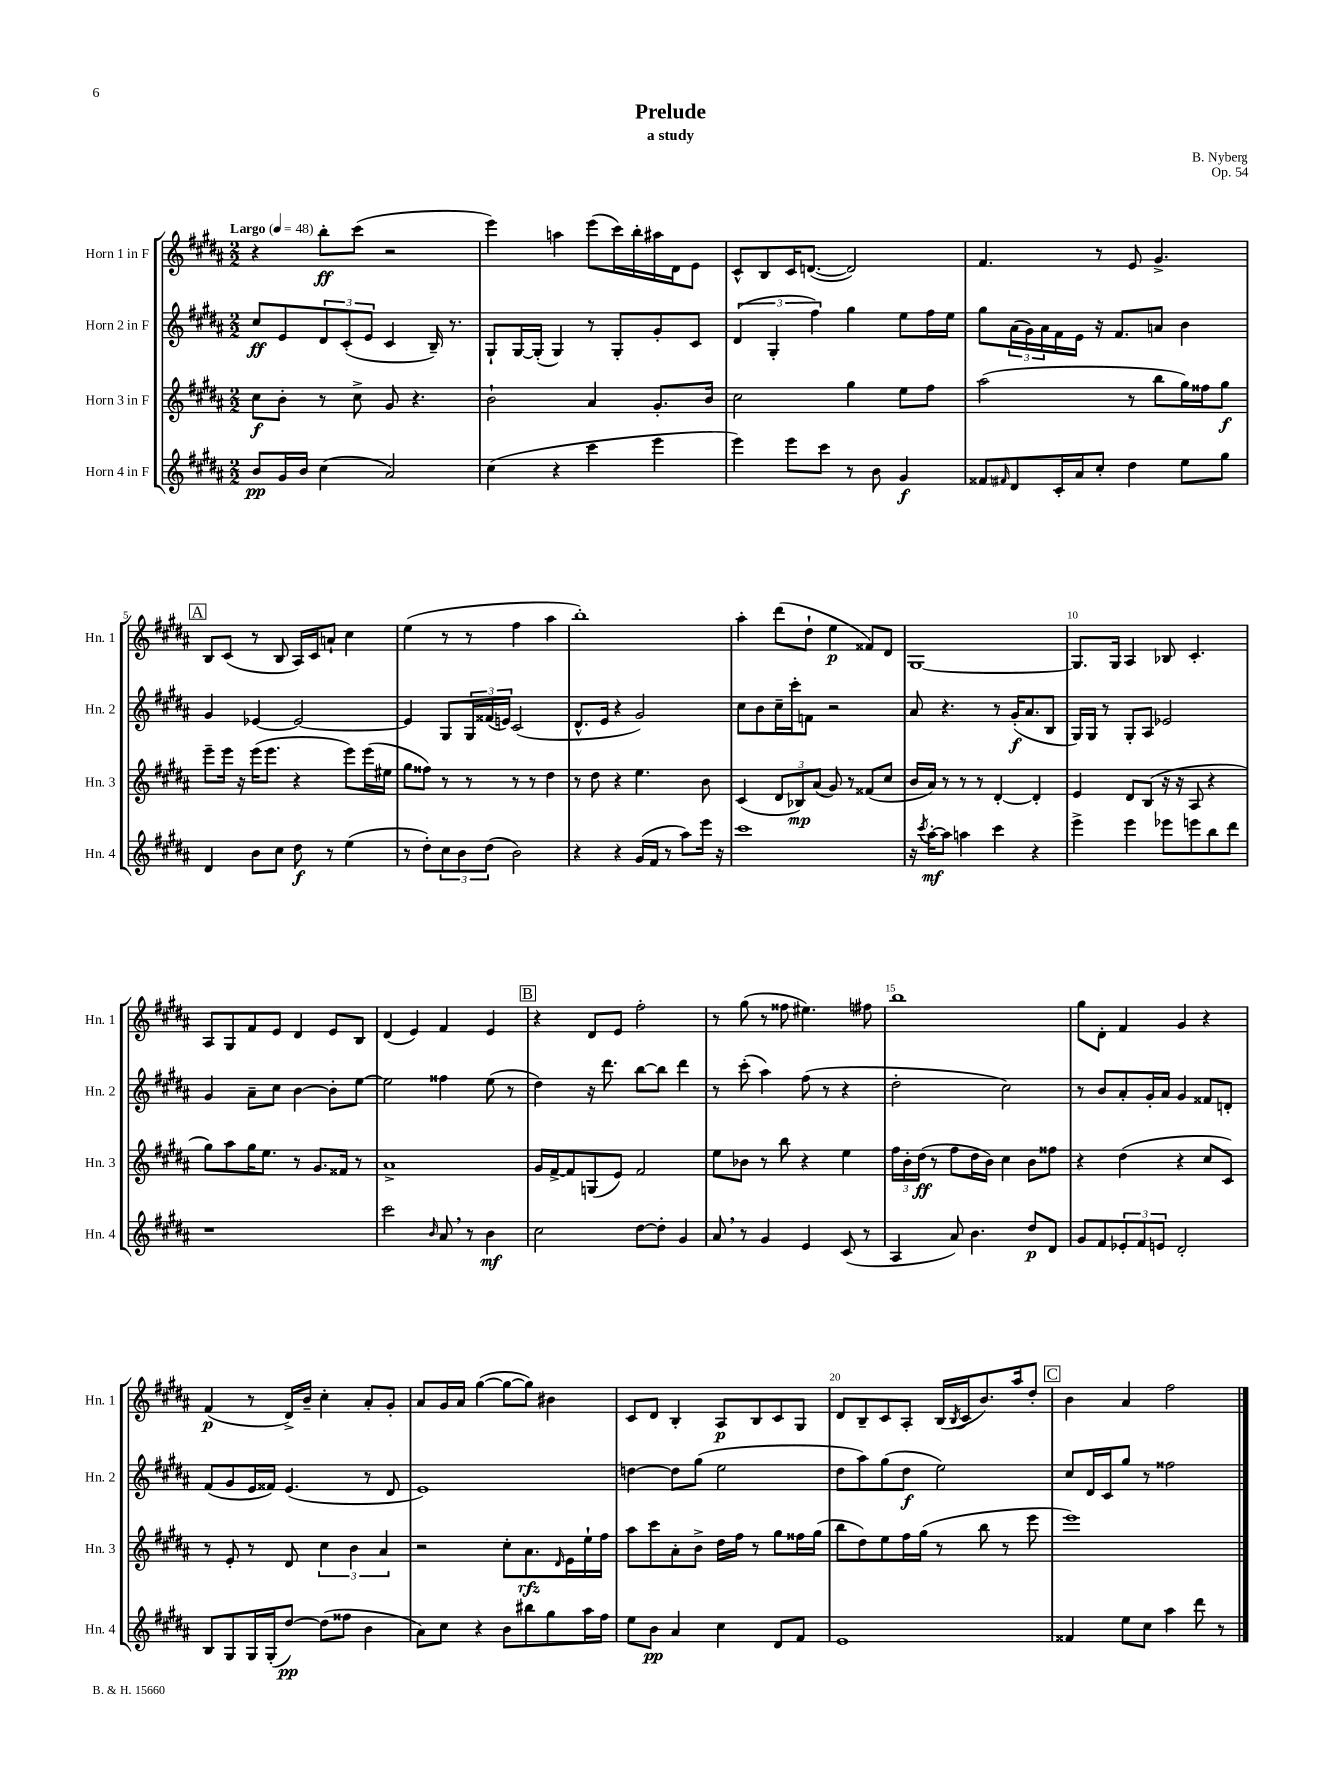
\header { title = "Prelude" composer = "B. Nyberg" subtitle = "a study" opus = "Op. 54" }
<<
\new StaffGroup <<
\new Staff = "s0" \with { instrumentName = "Horn 1 in F" shortInstrumentName = "Hn. 1" } {
    \clef treble \key b \major \numericTimeSignature \time 2/2 \tempo "Largo" 4 = 48
    r4 b''8-.\ff cis'''8( r2 |
    e'''4) a''4 e'''8( cis'''16) b''16-. ais''16 dis'16 e'8 |
    cis'8-^ b8 cis'16 d'8.~( d'2) |
    fis'4. r8 e'8 gis'4.-> |
    \mark \markup { \box "A" } b8 cis'8( r8 b8 ais16) cis'16 a'8-! cis''4 |
    e''4( r8 r8 fis''4 ais''4 |
    b''1-.) |
    ais''4-. dis'''8( dis''8-! e''4\p fisis'8) dis'8 |
    gis1~ |
    gis8. gis16 ais4 bes8 cis'4.-. |
    ais8 gis8 fis'8 e'8 dis'4 e'8 b8 |
    dis'4( e'4) fis'4 e'4 |
    \mark \markup { \box "B" } r4 dis'8 e'8 fis''2-. |
    r8 gis''8( r8 fisis''8 eis''4.) fis''8 |
    b''1 |
    gis''8 dis'8-. fis'4 gis'4 r4 |
    fis'4\p( r8 dis'16->) b'16-- cis''4-. ais'8-. gis'8-. |
    ais'8 gis'16 ais'16 gis''4~( gis''8~ gis''8) bis'4 |
    cis'8 dis'8 b4-. ais8\p b8 cis'8 gis8 |
    dis'8 b8-- cis'8 ais8-. b16( \acciaccatura { b8 } cis'16 b'8.) ais''16 dis''8-. |
    \mark \markup { \box "C" } b'4 ais'4 fis''2 \bar "|." |
}
\new Staff = "s1" \with { instrumentName = "Horn 2 in F" shortInstrumentName = "Hn. 2" } {
    \clef treble \key b \major \numericTimeSignature \time 2/2
    cis''8\ff e'8 \tuplet 3/2 { dis'8 cis'8-.( e'8 } cis'4 b16--) r8. |
    gis8-! gis16~ gis16-.( gis4) r8 gis8-. gis'8-. cis'8 |
    \tuplet 3/2 { dis'4( gis4-. fis''4) } gis''4 e''8 fis''16 e''16 |
    gis''8 \tuplet 3/2 { ais'16( gis'16) ais'16 } fis'16 e'16 r16 fis'8. a'8 b'4 |
    \mark \markup { \box "A" } gis'4 ees'4~ ees'2~ |
    ees'4 gis8 \tuplet 3/2 { gis16 fisis'16( e'16) } cis'2( |
    dis'8.-^ e'16 r4 gis'2) |
    cis''8 b'8 cis''16-- cis'''16-. f'8 r2 |
    ais'8 r4. r8 gis'16-.\f( ais'8. b8 |
    gis16) gis16 r8 gis8-. ais8 ees'2 |
    gis'4 ais'8-- cis''8 b'4~ b'8-. e''8~ |
    e''2 fisis''4 e''8( r8 |
    \mark \markup { \box "B" } dis''4) r16 dis'''8. b''8~ b''8 dis'''4 |
    r8 cis'''8-.( ais''4) fis''8( r8 r4 |
    dis''2-. cis''2) |
    r8 b'8 ais'8-. gis'16-. ais'16 gis'4 fisis'8 d'8-. |
    fis'8( gis'8 e'16 fisis'16) e'4.( r8 dis'8 |
    e'1) |
    d''4~ d''8 gis''8( e''2 |
    dis''8 ais''8) gis''8( dis''8\f e''2) |
    \mark \markup { \box "C" } cis''8 dis'16 cis'16 gis''8 r8 fisis''2 \bar "|." |
}
\new Staff = "s2" \with { instrumentName = "Horn 3 in F" shortInstrumentName = "Hn. 3" } {
    \clef treble \key b \major \numericTimeSignature \time 2/2
    cis''8\f b'8-. r8 cis''8-> gis'8 r4. |
    b'2-! ais'4 gis'8.-. b'16 |
    cis''2 gis''4 e''8 fis''8 |
    ais''2( r8 b''8 gis''16) fisis''16 gis''8\f |
    \mark \markup { \box "A" } e'''8-- e'''16 r16 e'''16( e'''8. r4 e'''8) e'''16( eis''16 |
    gis''8 fisis''8) r8 r8 r8 r8 dis''4 |
    r8 dis''8 r4 e''4. b'8 |
    cis'4( \tuplet 3/2 { dis'8 bes8\mp) ais'8( } gis'8) r8 fisis'8( cis''8 |
    b'16 ais'16) r8 r8 r8 dis'4~-. dis'4-. |
    e'4 dis'8 b8( r16 r16 ais8 r4 |
    gis''8) ais''8 gis''16 e''8. r8 gis'8. fisis'16 r8 |
    ais'1-> |
    \mark \markup { \box "B" } gis'16 fis'16~-> fis'8 g8( e'8) fis'2 |
    e''8 bes'8 r8 b''8 r4 e''4 |
    \tuplet 3/2 { fis''16 b'16-. dis''16\ff( } r8 fis''8 dis''16 b'16) cis''4 b'8 fisis''8 |
    r4 dis''4( r4 cis''8 cis'8) |
    r8 e'8-. r8 dis'8 \tuplet 3/2 { cis''4 b'4 ais'4 } |
    r2 cis''8-. ais'8.\rfz \grace { dis'16 } e'16 e''16-! fis''16 |
    ais''8 cis'''8 ais'8-. b'8-> dis''16 fis''16 r8 gis''8 fisis''16 gis''16( |
    b''8 dis''8) e''8 fis''16 gis''16( r8 b''8 r8 e'''8 |
    \mark \markup { \box "C" } e'''1) \bar "|." |
}
\new Staff = "s3" \with { instrumentName = "Horn 4 in F" shortInstrumentName = "Hn. 4" } {
    \clef treble \key b \major \numericTimeSignature \time 2/2
    b'8\pp gis'16 b'16 cis''4( ais'2) |
    cis''4( r4 cis'''4 e'''4 |
    e'''4) e'''8 cis'''8 r8 b'8 gis'4\f |
    fisis'8 \grace { fis'16 } dis'8 cis'16-. ais'16 cis''8-. dis''4 e''8 gis''8 |
    \mark \markup { \box "A" } dis'4 b'8 cis''8 dis''8\f r8 e''4( |
    r8 dis''8-.) \tuplet 3/2 { cis''8 b'8 dis''8( } b'2) |
    r4 r4 gis'16( fis'16 r8 ais''8) e'''16 r16 |
    cis'''1 |
    r16 \acciaccatura { cis'''8 } ais''16~-.\mf ais''8 a''4 cis'''4 r4 |
    e'''4-> e'''4 ees'''8 e'''8 b''8 dis'''8 |
    r1 |
    cis'''2 \grace { b'16 } ais'8 \breathe r8 b'4\mf |
    \mark \markup { \box "B" } cis''2 dis''8~ dis''8-. gis'4 |
    ais'8 \breathe r8 gis'4 e'4 cis'8( r8 |
    ais4 ais'8) b'4. dis''8\p dis'8 |
    gis'8 fis'8 \tuplet 3/2 { ees'8-. fis'8 e'8 } dis'2-. |
    b8 gis8 gis16 gis16-.( dis''8~\pp) dis''8( fisis''8 b'4 |
    ais'8) cis''8 r4 b'8 bis''8 gis''8 ais''16 fis''16 |
    e''8 b'8\pp ais'4 cis''4 dis'8 fis'8 |
    e'1 |
    \mark \markup { \box "C" } fisis'4 e''8 cis''8 ais''4 dis'''8 r8 \bar "|." |
}
>>
>>
\layout { \context { \Score \override BarNumber.break-visibility = ##(#f #t #t) barNumberVisibility = #(every-nth-bar-number-visible 5) } }
